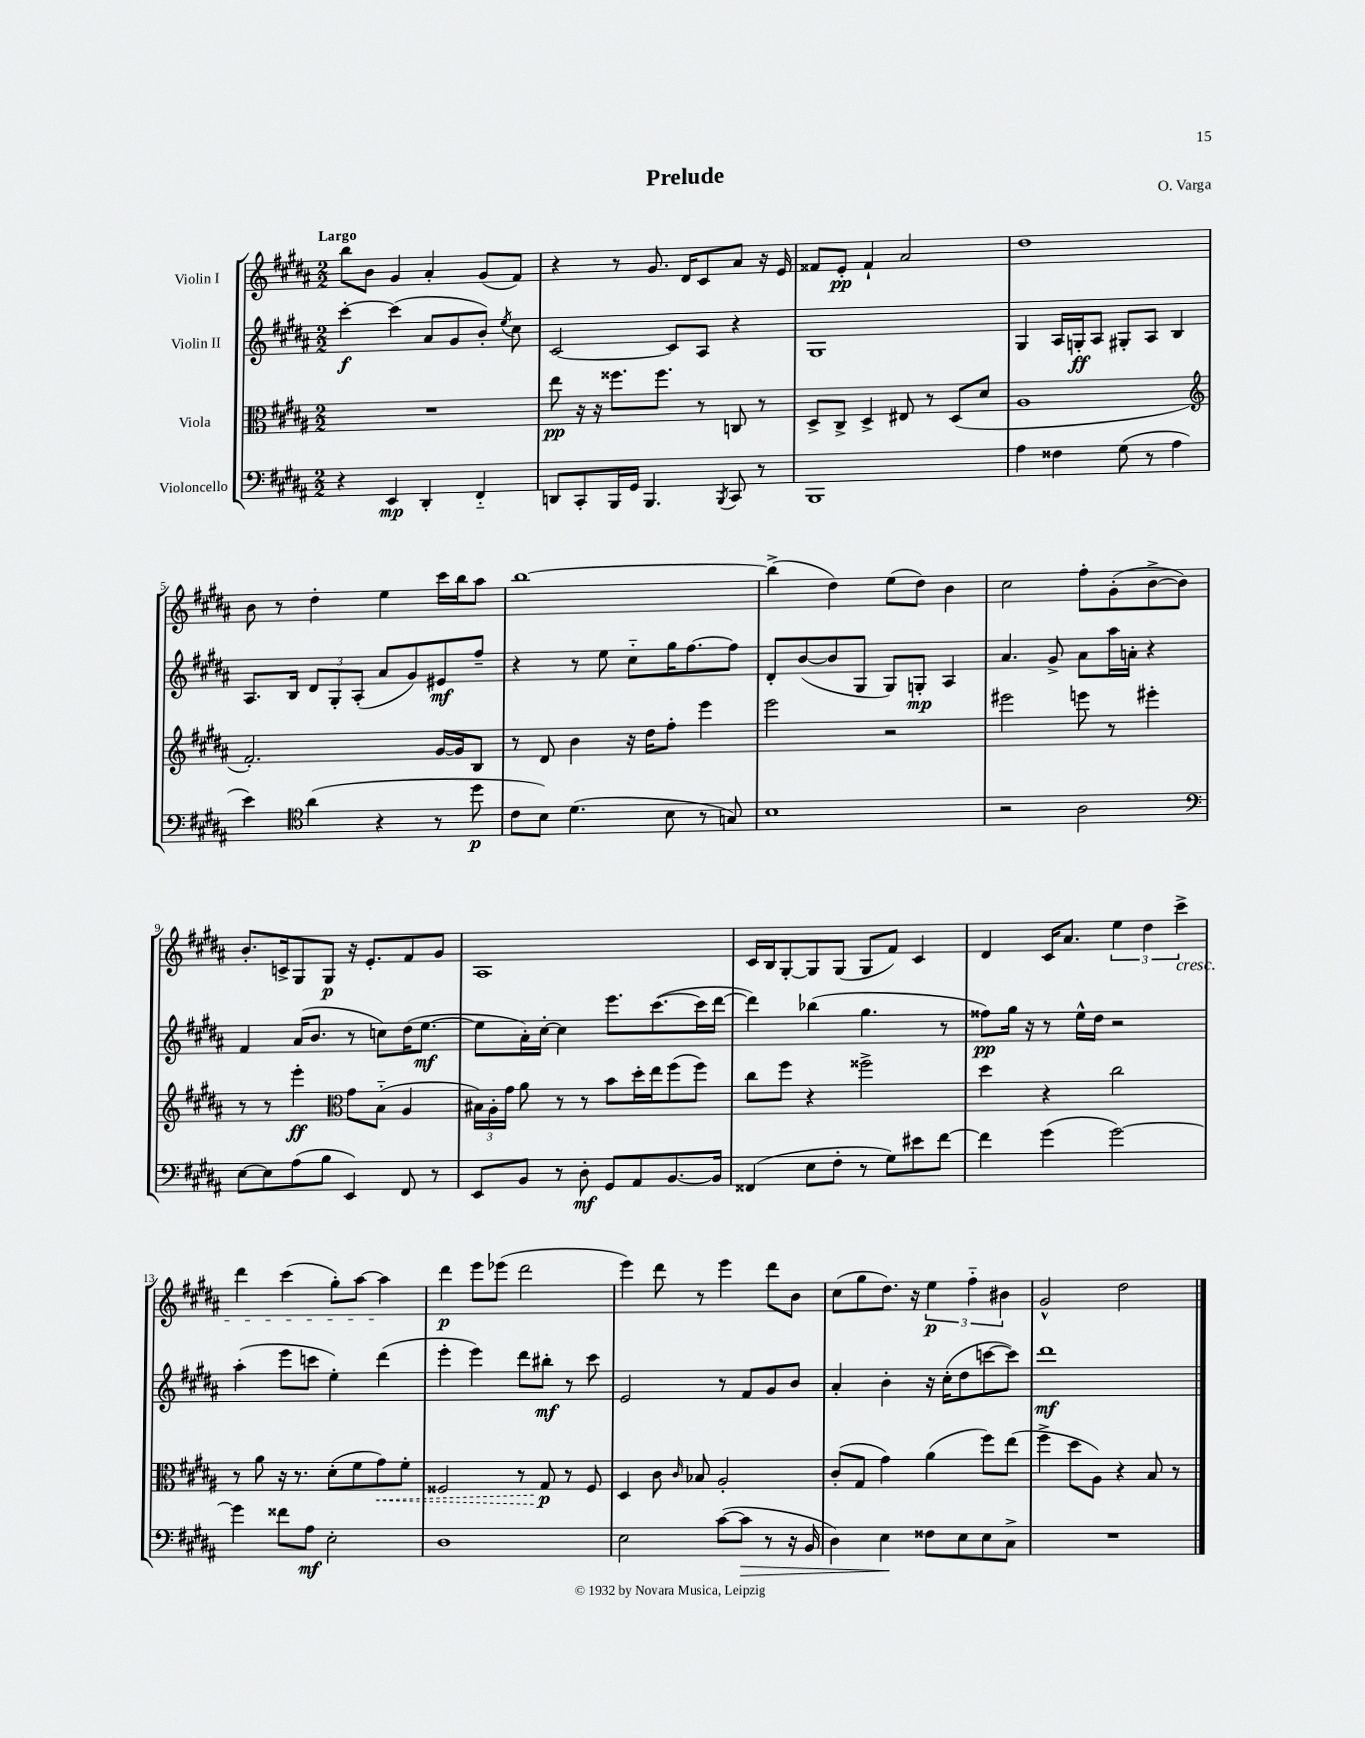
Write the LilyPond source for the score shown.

\header { title = "Prelude" composer = "O. Varga" }
<<
\new StaffGroup <<
\new Staff = "s0" \with { instrumentName = "Violin I" } {
    \clef treble \key b \major \numericTimeSignature \time 2/2 \tempo "Largo"
    \autoBeamOff b''8[ b'8] gis'4 ais'4-. gis'8[( fis'8]) |
    r4 r8 gis'8. dis'16[ cis'8 ais'8] r16 e'16 |
    fisis'8[ e'8]-.\pp fisis'4-! ais'2 |
    dis''1 |
    b'8 r8 dis''4-. e''4 cis'''16[ b''16 ais''8] |
    b''1~ |
    b''4->( dis''4) e''8[( dis''8]) b'4 |
    cis''2 fis''8[-. gis'8-.( b'8~-> b'8]) |
    b'8.[-. c'16-> gis8 gis8]\p r16 e'8.[-. fis'8 gis'8] |
    ais1 |
    cis'16[ b16 gis8~-. gis8 gis8]( gis8[ fis'8]) cis'4 |
    dis'4 cis'16[ ais'8.] \tuplet 3/2 { e''4 dis''4 cis'''4->\cresc } |
    dis'''4 cis'''4( gis''8[-.) ais''8]~ ais''4\! |
    dis'''4\p e'''8[ ees'''8]( dis'''2 |
    e'''4) dis'''8 r8 e'''4 dis'''8[ b'8] |
    cis''8[( gis''8 dis''8.]) r16 \tuplet 3/2 { e''4\p fis''4-_ bis'4 } |
    gis'2-^ dis''2 \bar "|." |
}
\new Staff = "s1" \with { instrumentName = "Violin II" } {
    \clef treble \key b \major \numericTimeSignature \time 2/2
    \autoBeamOff cis'''4~-.\f cis'''4( ais'8[ gis'8 b'8]-.) \acciaccatura { e''8 } cis''8 |
    cis'2~ cis'8[ ais8] r4 |
    gis1 |
    gis4 ais16[ g16-.\ff ais8] gis8[-. ais8] b4 |
    ais8.[ b16] \tuplet 3/2 { dis'8[ gis8-. ais8]-.( } ais'8[ gis'8) eis'8\mf fis''8]-- |
    r4 r8 e''8 cis''8[-_ gis''16 fis''8.~ fis''8] |
    dis'8[-. b'8~( b'8 gis8] gis8[) g8]-.\mp ais4 |
    ais'4. gis'8-> ais'8[ ais''16 a'16]-. r4 |
    fis'4 ais'16[( b'8.] r8 c''8[) dis''16( e''8.]~\mf |
    e''8[ ais'16-.) cis''16]~-. cis''4 e'''8.[ cis'''8.~( cis'''16 dis'''16]~ |
    dis'''4) bes''4( gis''4. r8 |
    fisis''8[\pp) gis''16] r16 r8 e''16[-^ dis''16] r2 |
    ais''4-.( e'''8[ c'''8] e''4-.) dis'''4( |
    e'''4-. e'''4) dis'''8[ bis''8]-.\mf r8 cis'''8 |
    e'2 r8 fis'8[ gis'8 b'8] |
    ais'4-. b'4-. r16 cis''16[-.( dis''8 c'''8~ c'''8]) |
    dis'''1\mf \bar "|." |
}
\new Staff = "s2" \with { instrumentName = "Viola" } {
    \clef alto \key b \major \numericTimeSignature \time 2/2
    \autoBeamOff R1 |
    e''8\pp r16 r16 fisis''8.[ fisis''8.] r8 c8 r8 |
    dis8[-> cis8]-> dis4-> eis8 r8 dis8[( dis'8] |
    ais1 |
    \clef treble fis'2.-.) gis'16[~ gis'16 b8] |
    r8 dis'8 b'4 r16 dis''16[ fis''8]-. e'''4 |
    e'''2 r2 |
    eis'''2 e'''8 r8 eis'''4-. |
    r8 r8 e'''4-.\ff \clef alto gis'8[ b8]-_( ais4 |
    \tuplet 3/2 { bis16[) ais16-. gis'16] } ais'8 r8 r8 b'8[ dis''16-. e''16 fis''8( fis''8]) |
    cis''8[ fis''8] r4 fisis''2-> |
    dis''4 r4 cis''2 |
    r8 ais'8 r16 r8. dis'8[-.( fis'8 \once \override Hairpin.style = #'dashed-line gis'8\<) fis'8]-. |
    fisis2 r8 gis8\p\! r8 fisis8 |
    dis4 cis'8 \grace { cis'16 } bes8 ais2-. |
    cis'8[-.( gis8] gis'4) ais'4( fis''8[) e''8]( |
    fis''4-> dis''8[ ais8]) r4 b8 r8 \bar "|." |
}
\new Staff = "s3" \with { instrumentName = "Violoncello" } {
    \clef bass \key b \major \numericTimeSignature \time 2/2
    \autoBeamOff r4 e,4\mp dis,4-. fis,4-_ |
    d,8[ cis,8-. b,,16 gis,16] b,,4. \acciaccatura { b,,8 } cis,8 r8 |
    b,,1 |
    ais4 fisis4 gis8( r8 ais4 |
    e'4) \clef tenor ais'4( r4 r8 dis''8\p |
    cis'8[ b8]) dis'4.( b8 r8 g8) |
    b1 |
    r2 ais2 |
    \clef bass e8[~ e8 ais8( b8] e,4) fis,8 r8 |
    e,8[ b,8] r8 dis8-.\mf gis,8[ ais,8 b,8.~ b,16] |
    fisis,4( e8[ fis8]-. r8 gis8[) eis'8 fis'8]~ |
    fis'4 gis'4( gis'2~) |
    gis'4 fisis'8[ ais8]\mf e2-. |
    dis1 |
    e2 cis'8[~( cis'8]\> r8 r16 b,16 |
    dis4) e4\! fisis8[ e8 e8 cis8]-> |
    R1 \bar "|." |
}
>>
>>
